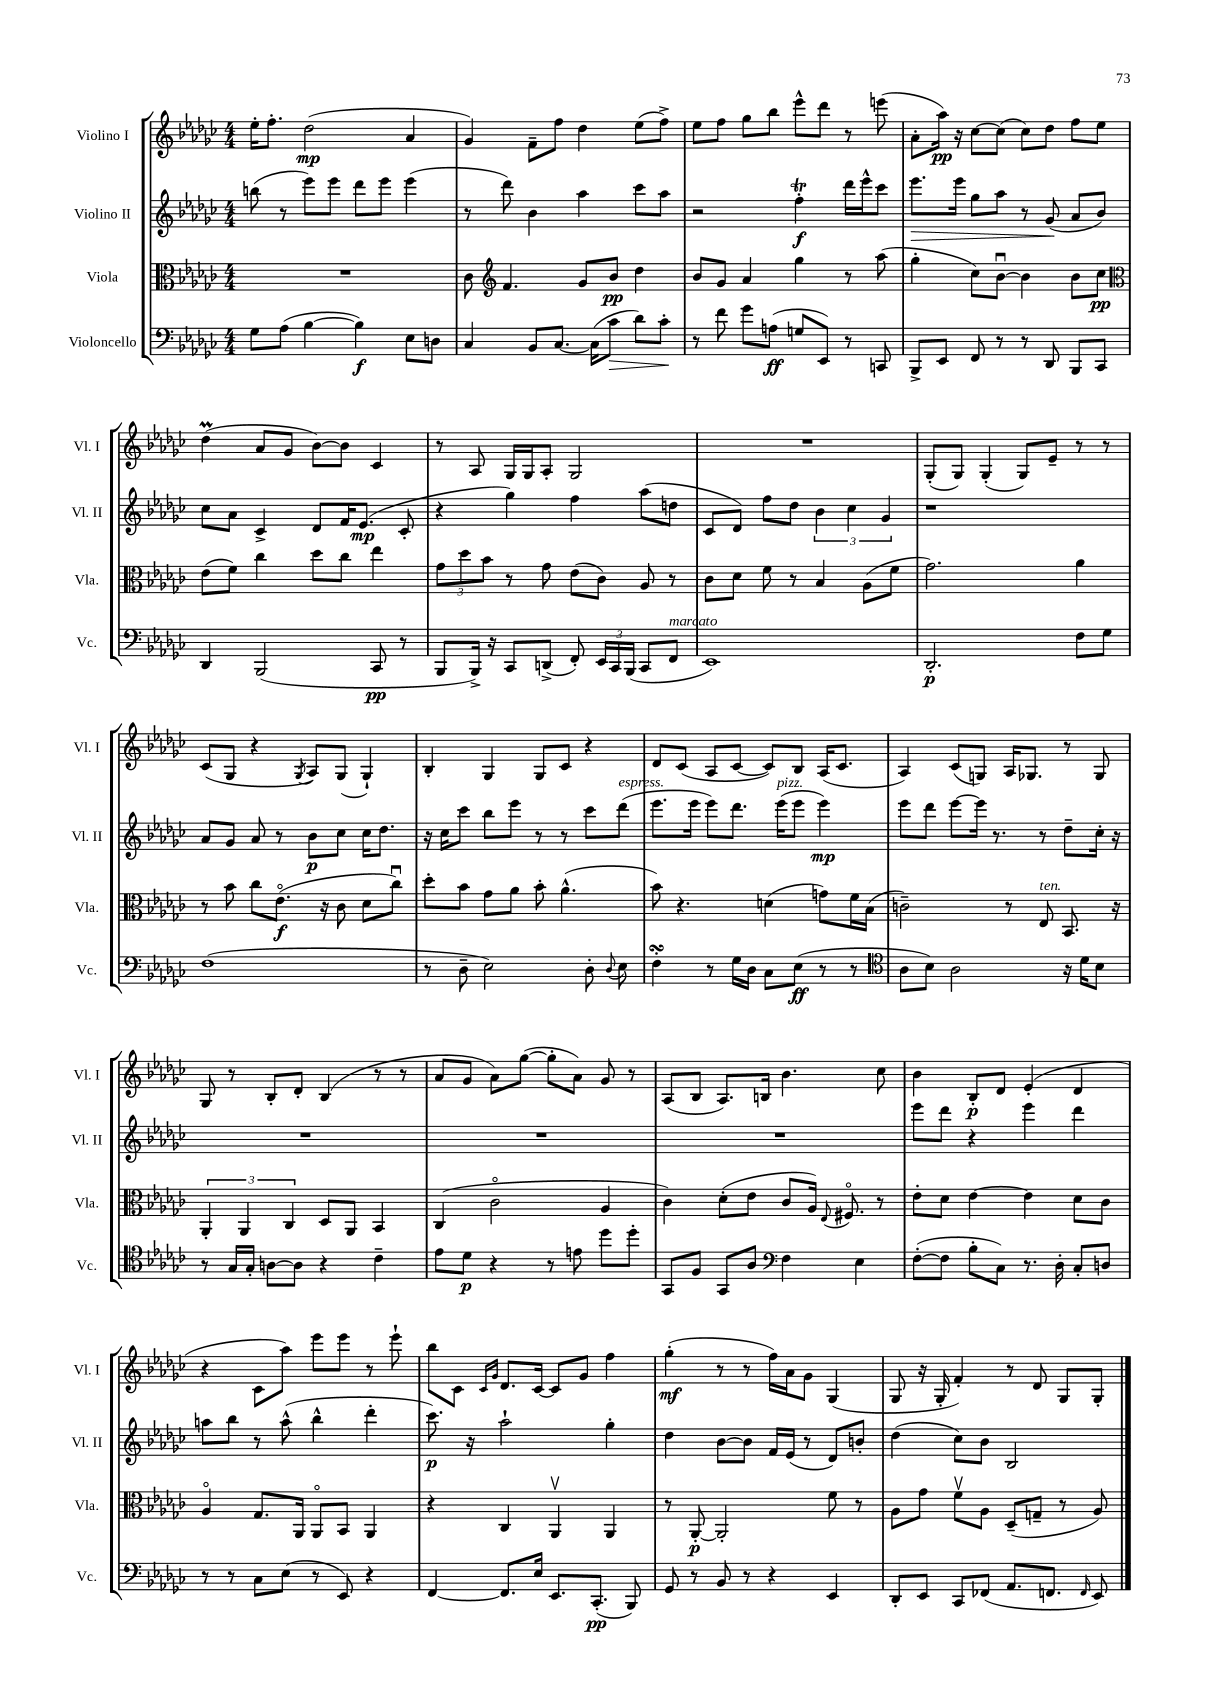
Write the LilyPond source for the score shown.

<<
\new StaffGroup <<
\new Staff = "s0" \with { instrumentName = "Violino I" shortInstrumentName = "Vl. I" } {
    \clef treble \key ges \major \numericTimeSignature \time 4/4
    \autoBeamOff ees''16[-. f''8.]-. des''2\mp( aes'4 |
    ges'4) f'8[-- f''8] des''4 ees''8[( f''8]->) |
    ees''8[ f''8] ges''8[ bes''8] ees'''8[-^ des'''8] r8 e'''8( |
    aes'8[-. aes''16]\pp) r16 ces''8[~ ces''8]( ces''8[) des''8] f''8[ ees''8] |
    des''4\prall( aes'8[ ges'8] bes'8[~) bes'8] ces'4 |
    r8 aes8 ges16[ ges16 aes8]-. ges2 |
    R1 |
    ges8[-.( ges8]) ges4-.( ges8[) ees'8]-- r8 r8 |
    ces'8[( ges8] r4 \acciaccatura { ges8 } aes8[) ges8]( ges4-!) |
    bes4-. ges4 ges8[ ces'8] r4 |
    des'8[ ces'8]( aes8[ ces'8]~ ces'8[) bes8] aes16[( ces'8.] |
    aes4) ces'8[( g8]) aes16[ ges8.] r8 ges8 |
    ges8 r8 bes8[-. des'8]-. bes4( r8 r8 |
    aes'8[ ges'8] aes'8[) ges''8]~( ges''8[-. aes'8]) ges'8 r8 |
    aes8[( bes8] aes8.[) b16] bes'4. ces''8 |
    bes'4 bes8[-.\p des'8] ees'4-.( des'4 |
    r4 ces'8[ aes''8]) ees'''8[ ees'''8] r8 ees'''8-! |
    bes''8[ ces'8] \grace { ces'16[ ges'16] } des'8.[ ces'16]~ ces'8[ ges'8] f''4 |
    ges''4-.\mf( r8 r8 f''16[) aes'16 ges'8] ges4( |
    ges8 r16 ges16-. f'4-.) r8 des'8 ges8[ ges8]-. \bar "|." |
}
\new Staff = "s1" \with { instrumentName = "Violino II" shortInstrumentName = "Vl. II" } {
    \clef treble \key ges \major \numericTimeSignature \time 4/4
    \autoBeamOff b''8( r8 ees'''8[) ees'''8] des'''8[ ees'''8] ees'''4( |
    r8 des'''8) bes'4 aes''4 ces'''8[ aes''8] |
    r2 f''4-.\trill\f des'''16[ ees'''16-^ ces'''8] |
    ees'''8.[\> ees'''16] ges''8[ aes''8] r8 ges'8\!( aes'8[ bes'8]) |
    ces''8[ aes'8] ces'4-> des'8[ f'16 ees'8.]\mp( ces'8-. |
    r4 ges''4) f''4 aes''8[( d''8] |
    ces'8[ des'8]) f''8[ des''8] \tuplet 3/2 { bes'4 ces''4 ges'4 } |
    r1 |
    aes'8[ ges'8] aes'8 r8 bes'8[\p ces''8] ces''16[ des''8.] |
    r16 ces''16[ ces'''8] bes''8[ ees'''8] r8 r8 ces'''8[ des'''8]^\markup { \italic "espress." }( |
    ees'''8.[ ees'''16] ees'''8[) des'''8.] ees'''16[^\markup { \italic "pizz." }( ees'''8] ees'''4\mp) |
    ees'''8[ des'''8] ees'''8[~ ees'''16] r8. r8 des''8[-- ces''16]-. r16 |
    R1 |
    R1 |
    R1 |
    ees'''8[ des'''8] r4 ees'''4 des'''4 |
    a''8[ bes''8] r8 a''8-^( bes''4-^ des'''4-. |
    ces'''8.\p) r16 aes''2-! ges''4-. |
    des''4 bes'8[~ bes'8] f'16[ ees'16]( r8 des'8[) b'8]-. |
    des''4( ces''8[) bes'8] bes2 \bar "|." |
}
\new Staff = "s2" \with { instrumentName = "Viola" shortInstrumentName = "Vla." } {
    \clef alto \key ges \major \numericTimeSignature \time 4/4
    \autoBeamOff R1 |
    ces'8 \clef treble f'4. ges'8[ bes'8]\pp des''4 |
    bes'8[ ges'8] aes'4 ges''4 r8 aes''8( |
    ges''4-. ces''8[) bes'8]~\downbow bes'4 bes'8[ ces''8]\pp |
    \clef alto ees'8[( f'8]) ces''4 des''8[ ces''8] ees''4 |
    \tuplet 3/2 { ges'8[ des''8 bes'8] } r8 ges'8 ees'8[( ces'8]) aes8 r8 |
    ces'8[ des'8] f'8 r8 bes4 aes8[( f'8] |
    ges'2.) aes'4 |
    r8 bes'8 ces''8[ ees'8.]\flageolet\f( r16 ces'8 des'8[ ces''8]\downbow) |
    des''8[-. bes'8] ges'8[ aes'8] bes'8-. aes'4.-^( |
    bes'8) r4. d'4( g'8[) f'16 bes16]( |
    c'2--) r8 ees8^\markup { \italic "ten." } bes,8. r16 |
    \tuplet 3/2 { aes,4-. aes,4 ces4 } des8[ aes,8] bes,4 |
    ces4( ces'2\flageolet aes4 |
    ces'4) des'8[-.( ees'8] ces'8[ aes16]) \appoggiatura { ees8 } fis8.\flageolet r8 |
    ees'8[-. des'8] ees'4~ ees'4 des'8[ ces'8] |
    aes4\flageolet ges8.[ aes,16] aes,8[\flageolet bes,8] aes,4 |
    r4 ces4 aes,4\upbow aes,4 |
    r8 aes,8~-.\p aes,2-. f'8 r8 |
    aes8[ ges'8] f'8[\upbow aes8] des8[--( g8]-- r8 aes8) \bar "|." |
}
\new Staff = "s3" \with { instrumentName = "Violoncello" shortInstrumentName = "Vc." } {
    \clef bass \key ges \major \numericTimeSignature \time 4/4
    \autoBeamOff ges8[ aes8]( bes4~ bes4\f) ees8[ d8] |
    ces4 bes,8[ ces8.]~ ces16[( ces'8]\> des'8[) ces'8]-.\! |
    r8 f'8 ges'8[ a8]\ff( g8[ ees,8]) r8 c,8 |
    bes,,8[-> ees,8] f,8 r8 r8 des,8 bes,,8[ ces,8] |
    des,4 bes,,2( ces,8\pp r8 |
    bes,,8[ bes,,16]->) r16 ces,8[ d,8]->( f,8-.) \tuplet 3/2 { ees,16[ ces,16 bes,,16]( } ces,8[ f,8]^\markup { \italic "marcato" } |
    ees,1) |
    des,2.-.\p f8[ ges8] |
    f1( |
    r8 des8-- ees2) des8-. \appoggiatura { des8 } ees8 |
    f4-.\turn r8 ges16[ des16] ces8[ ees8]\ff( r8 r8 |
    \clef tenor aes8[ bes8]) aes2 r16 des'16[ bes8] |
    r8 ges16[ ges16]-. a8[~ a8] r4 ces'4-- |
    ees'8[ des'8]\p r4 r8 e'8 des''8[ des''8]-. |
    ges,8[ f8] ges,8[ aes8] \clef bass f4 ees4 |
    f8[~-.( f8] bes8[-. ces8]) r8. des16-. ces8[-. d8] |
    r8 r8 ces8[ ees8]( r8 ees,8) r4 |
    f,4~ f,8.[ ees16] ees,8.[ ces,8.]-.\pp( bes,,8) |
    ges,8 r8 bes,8 r8 r4 ees,4 |
    des,8[-. ees,8] ces,8[ fes,8]( aes,8.[ f,8.] \grace { f,16 } ees,8) \bar "|." |
}
>>
>>
\layout { \context { \Score \remove "Bar_number_engraver" } }
